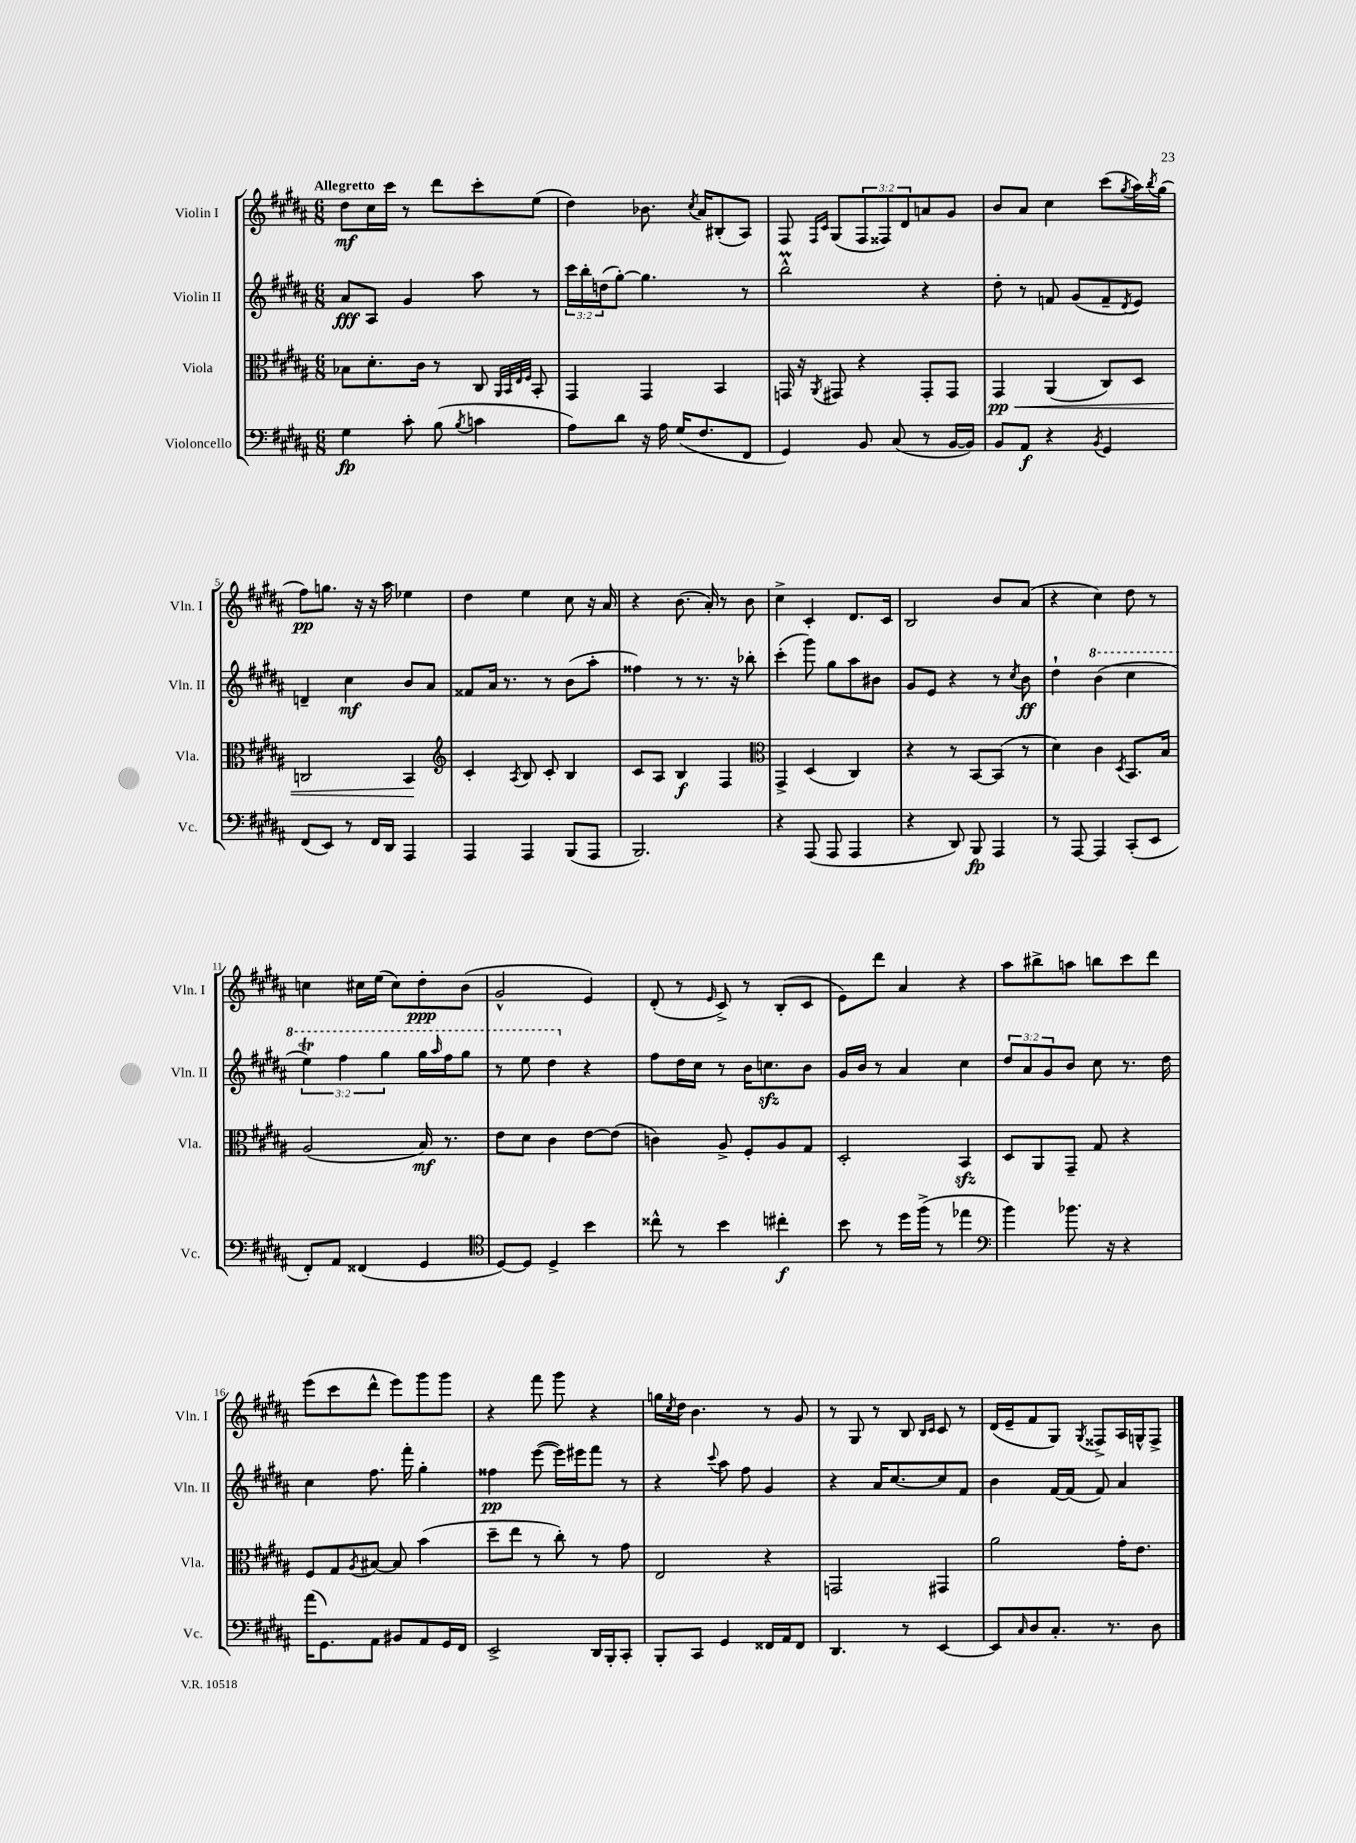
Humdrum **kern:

**kern	**kern	**kern	**kern
*staff4	*staff3	*staff2	*staff1
*clefF4	*clefC3	*clefG2	*clefG2
*k[f#c#g#d#a#]	*k[f#c#g#d#a#]	*k[f#c#g#d#a#]	*k[f#c#g#d#a#]
*M6/8	*M6/8	*M6/8	*M6/8
4G#	8B-	8a#	8dd#
.	8.d#'	8A#	16cc#
.	.	.	16ccc#
8c#'	.	4g#	8r
.	16c#	.	.
(8B	8r	.	8ddd#
8qB	.	.	.
4c	8C#	8aa#	8ccc#'
.	32qqAA#	.	.
.	32qqBB	.	.
.	32qqE	.	.
.	32qqF#	.	.
.	8BB'	8r	(8ee
=	=	=	=
8A#)	4GG#	24ccc#	4dd#)
.	.	24bb'	.
.	.	(24dd	.
8d#	.	[8gg#')	.
16r	4GG#	4.gg#]	8.b-
16A#	.	.	.
(16G#	.	.	.
.	.	.	8qcc#
8.F#	.	.	16a#
.	4BB	.	(8B#'
8FF#	.	8r	8A#)
=	=	=	=
4GG#)	16GG	2bb^^	8F#
.	16r	.	.
.	.	.	16qqF#
.	8qAA#	.	16qqc#
.	8GG#	.	(8G#
8BB	4r	.	12F#
.	.	.	12F##)
(8C#	.	.	.
.	.	.	12d#
8r	8GG#'	4r	8a
[16BB	8GG#	.	8g#
16BB])	.	.	.
=	=	=	=
8BB	4GG#	8dd#'	8b
8AA#	.	8r	8a#
4r	(4AA#	8f	4cc#
.	.	(8g#	.
8qBB	.	.	.
4GG#	8C#)	8f~	(8ccc#
.	.	8qd#	8qgg#
.	8D#	8e)	16aa#)
.	.	.	8qbb
.	.	.	(16gg#
=	=	=	=
(8FF#	2C	4d~	8ff#)
8EE)	.	.	8.gg
8r	.	4cc#	.
.	.	.	16r
16FF#	.	.	16r
16DD#	.	.	16aa#
4AAA#	4BB	8b	4ee-
.	.	8a#	.
=	=	=	=
*	*clefG2	*	*
4AAA#	4c#'	8f##	4dd#
.	.	16a#	.
.	.	8.r	.
.	8qA#	.	.
4AAA#	8B	.	4ee
.	8c#'	8r	.
(8BBB	4B	(8b	8cc#
8AAA#	.	8aa#'	16r
.	.	.	16a#
=	=	=	=
2.BBB)	8c#	4ff##)	4r
.	8A#	.	.
.	4B	8r	(8.b
.	.	8.r	.
.	.	.	16a#')
.	4F#	.	8r
.	.	16r	.
.	.	8bb-'	8b
=	=	=	=
*	*clefC3	*	*
4r	4GG#^	(4ccc#'	4cc#^
(8AAA#	(4D#	8ggg#)	4c#'
8AAA#	.	8gg#	.
4AAA#	4C#)	8aa#	8.d#
.	.	8b#	.
.	.	.	16c#
=	=	=	=
4r	4r	8g#	2B
.	.	8e	.
8DD#)	8r	4r	.
8BBB	[8BB	.	.
4AAA#	(8BB]	8r	8b
.	.	8qcc#	.
.	8r	8b	(8a#
=	=	=	=
8r	4d#)	4dd#`	4r
[8AAA#	.	.	.
4AAA#]	4c#	(4bb	4cc#)
.	8qD#	.	.
(8CC#'	8.BB	4ccc#	8dd#
8EE	.	.	8r
.	16B	.	.
=	=	=	=
8FF#')	(2A#	6eee)	4cc
8AA#	.	.	.
.	.	6fff#	.
(4FF##	.	.	16cc#
.	.	.	(16ee
.	.	6ggg#	.
.	.	.	8cc#)
4GG#	16B)	16ggg#	8dd#'
.	.	16qqaaa#	.
.	8.r	16fff#	.
.	.	8ggg#	(8b
=	=	=	=
*clefC4	*	*	*
[8D#)	8e	8r	2g#^^
8D#]	8d#	8eee	.
4D#^	4c#	4ddd#	.
4b	[8e	4r	4e)
.	(8e]	.	.
=	=	=	=
8cc##^^	4c)	8ff#	(8d#'
8r	.	16dd#	8r
.	.	16cc#	.
.	.	.	16qqe
4b	8A#^	8r	8c#^)
.	8F#'	16b	8r
.	.	8.cc	.
4cc#'	8A#	.	(8B'
.	8G#	8b	8c#
=	=	=	=
8b	2D#'	16g#	8e)
.	.	16b	.
8r	.	8r	8ddd#
16dd#	.	4a#	4a#
(16ff#^	.	.	.
8r	.	.	.
4ee-	4BB	4cc#	4r
=	=	=	=
*clefF4	*	*	*
4b)	8D#	12dd#	8aa#
.	.	12a#	.
.	8AA#	.	8bb#^
.	.	12g#	.
8.b-	8GG#~	8b	8aa
.	8G#	8cc#	8bb
16r	.	.	.
4r	4r	8.r	8ccc#
.	.	.	8ddd#
.	.	16dd#	.
=	=	=	=
(16a#	8F#	4cc#	(8eee
8.GG#)	.	.	.
.	8G#	.	8ccc#
.	8qA#	.	.
8AA#	[8B#	8.ff#	8ddd#^^
8BB#	8B#]	.	8eee)
.	.	16fff#'	.
8AA#	(4b	4gg#'	8ggg#
16GG#	.	.	8ggg#
16FF#	.	.	.
=	=	=	=
2EE^	8dd#~	4ff##	4r
.	8ee	.	.
.	8r	([8eee	8fff#
.	8cc#')	16eee])	8ggg#
.	.	16eee#	.
16DD#	8r	8fff#	4r
16BBB'	.	.	.
8CC#'	8g#	8r	.
=	=	=	=
8BBB'	2E	4r	16gg
.	.	.	8qcc#
.	.	.	16dd#
8CC#	.	.	4.b
.	.	8qqccc#	.
4GG#	.	8aa#	.
.	.	8ff#	.
16FF##	4r	4g#	8r
16AA#	.	.	.
8FF##	.	.	8g#
=	=	=	=
4.DD#	2GG	4r	8r
.	.	.	8G#
.	.	16a#	8r
.	.	[8.cc#	.
8r	.	.	8B
.	.	.	16qqB
.	.	.	16qqc#
[4EE	4GG#	8cc#]	8c#
.	.	8f#	8r
=	=	=	=
8EE]	2a#	4b	(16d#
.	.	.	16e~
16qqC#	.	.	.
8D#	.	.	8f#
8.C#'	.	[16f#	8G#)
.	.	(16f#]	.
.	.	.	8qG#
.	.	8f#)	8F##^
8.r	.	.	.
.	16g#'	4a#	16A#
.	8.e	.	16G^^
8D#	.	.	8F##^
==	==	==	==
*-	*-	*-	*-
